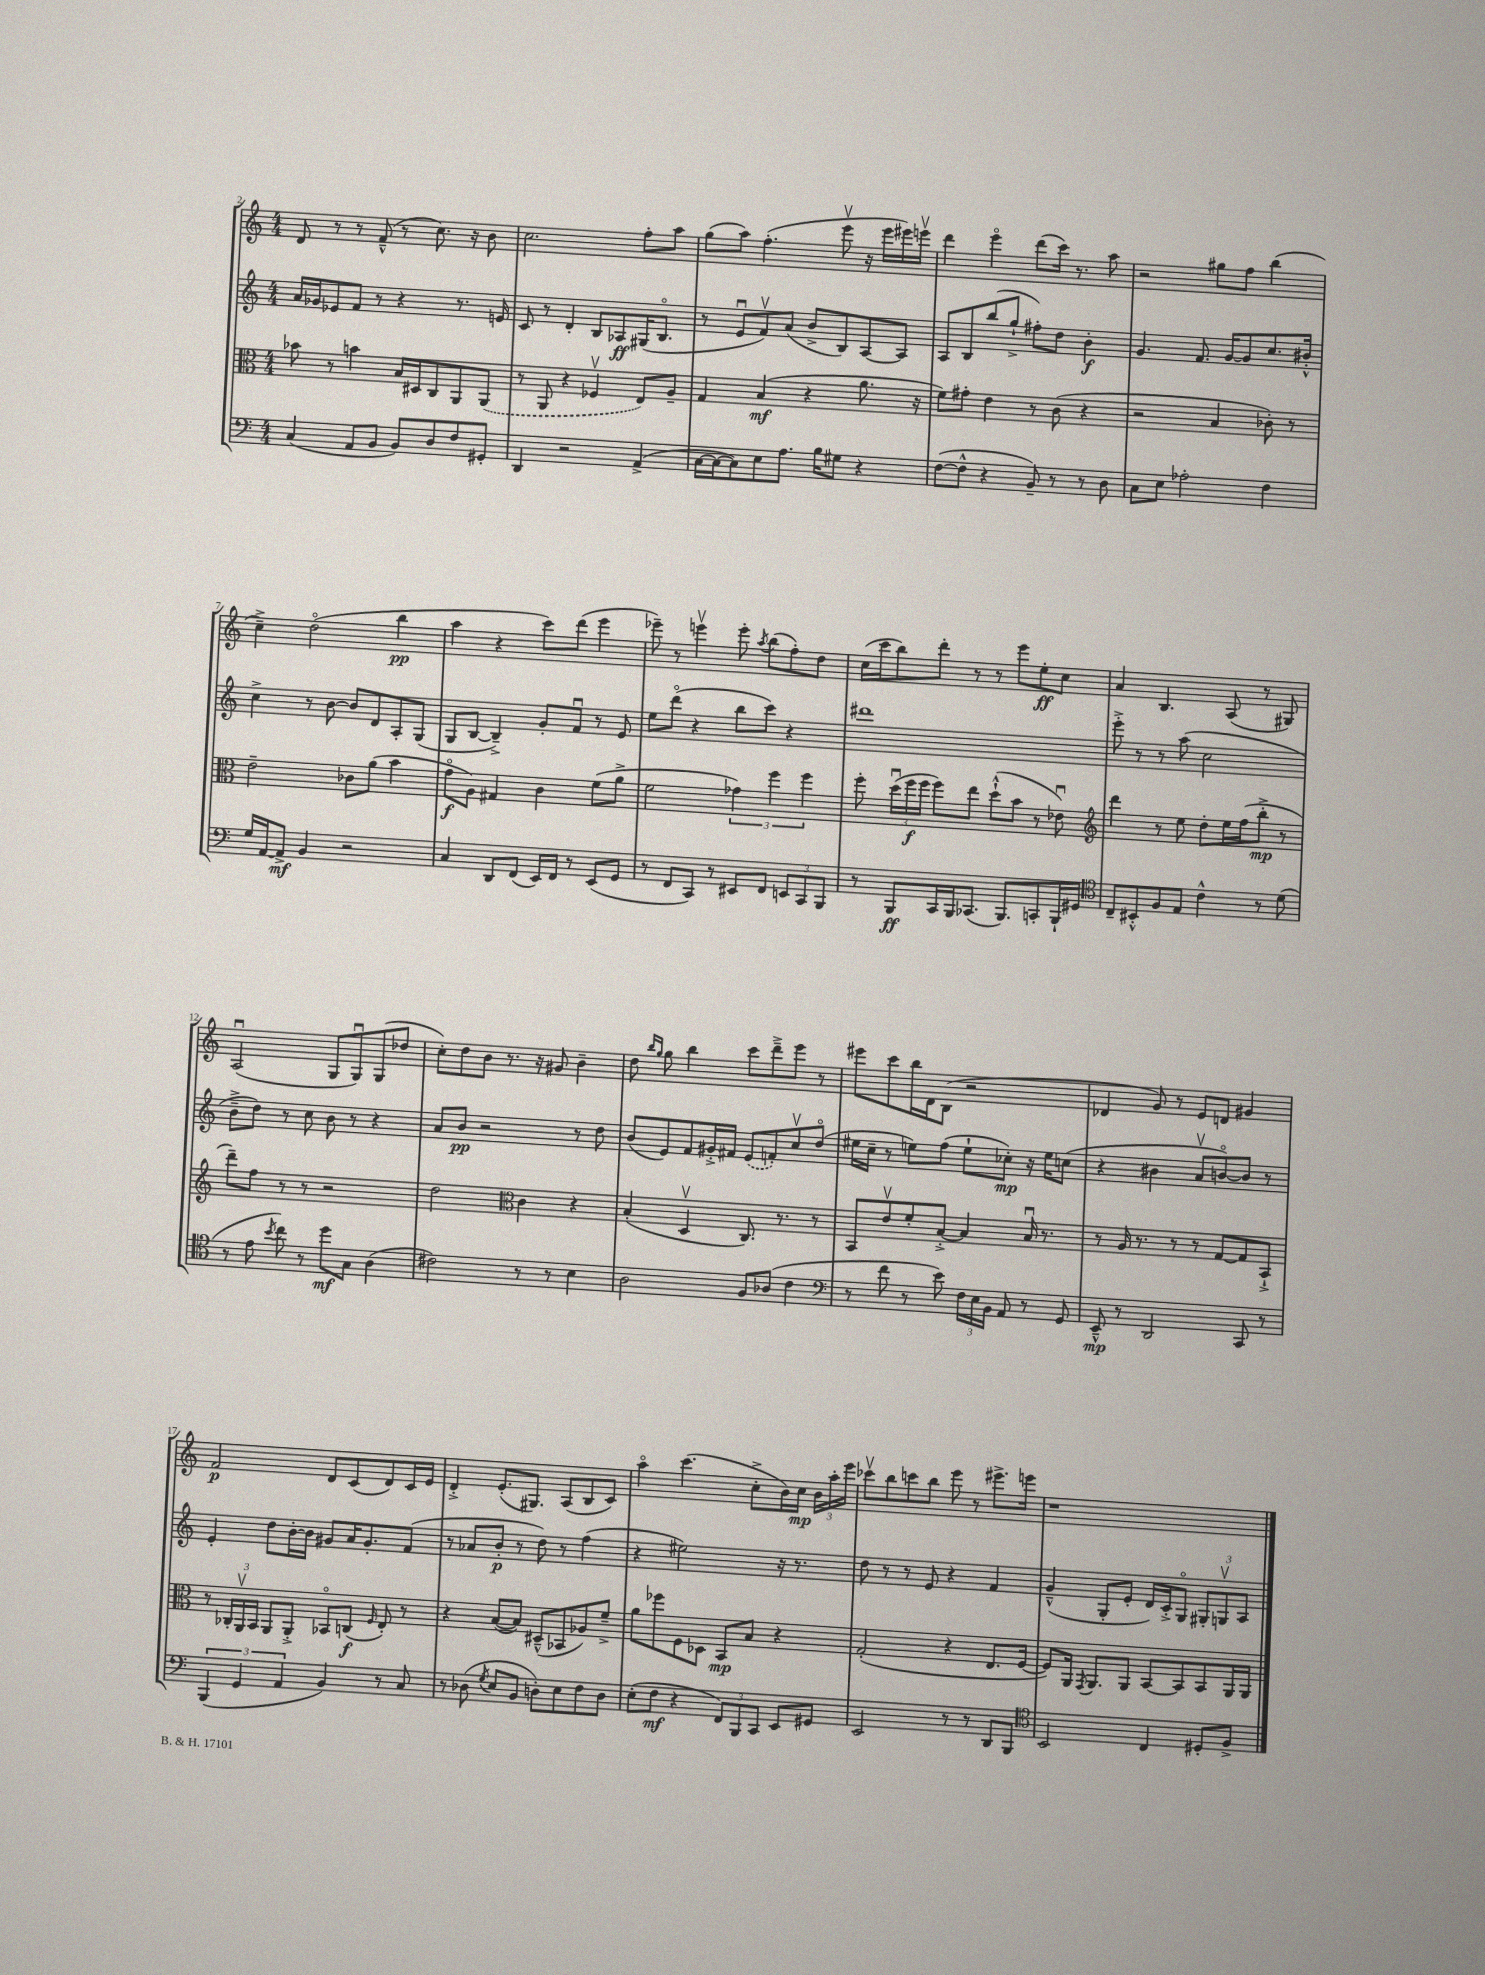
<<
\new StaffGroup <<
\new Staff = "s0" {
    \clef treble \key c \major \numericTimeSignature \time 4/4
    \autoBeamOff d'8 r8 r8 f'8---^( r8 c''8.) r16 b'8 |
    c''2. f''8[-. a''8] |
    g''8[( a''8]) f''4.-.( e'''8\upbow r16 e'''16[ eis'''16) e'''16]\upbow |
    d'''4 e'''4\flageolet d'''8[( c'''16]) r8. a''8 |
    r2 gis''8[ f''8] b''4( |
    c''4--->) d''2\flageolet( b''4\pp |
    a''4 r4 c'''8[) d'''8]( e'''4 |
    ees'''8--) r8 e'''4\upbow e'''8-. \acciaccatura { a''8 } b''8[( f''8-.) d''8] |
    c''16[( c'''16 b''8) d'''8]-. r8 r8 e'''8[ e''8-.\ff c''8] |
    a'4 b4. a8( r8 gis8) |
    a2\downbow( g8[ g8\downbow) g8( des''8] |
    c''8[-.) d''8 b'8] r8. r16 gis'8 b'4-- |
    d''8 \grace { b''16[ g''16] } g''8 b''4 c'''8[ d'''8---> e'''8] r8 |
    eis'''8[ c'''8 b''16 d'16 b8]( r2 |
    des'4 g'8) r8 e'8[ d'8] gis'4 |
    f'2\p d'8[ c'8( d'8) c'16 e'16] |
    d'4-.-> e'8.[-.( gis8.]) a8[( b8 c'8]) |
    a''4\flageolet c'''4.( c''8[-.-> b'16) c''16]\mp \tuplet 3/2 { b'16[ a''16-. e'''16] } |
    ces'''8[\upbow b''8 c'''8 b''8] e'''8 r8 eis'''8.[-> e'''16] |
    r1 \bar "|." |
}
\new Staff = "s1" {
    \clef treble \key c \major \numericTimeSignature \time 4/4
    \autoBeamOff a'16[ ges'16 ees'8 f'8] r8 r4 r8. e'16 |
    c'8 r8 d'4-. b8[ aes8\ff gis16( b8.]\flageolet |
    r8 e'8[\downbow f'8\upbow) a'8]( b'8[-> b8) a8~ a8] |
    a8[ b8 b''8( g''8]-!-> fis''8[-.) d''8] b'4-.\f |
    g'4. f'8. g'16[~ g'8 c''8. bis'16]-.-^ |
    c''4-> r8 b'8~ b'8[ d'8 a8-. g8]( |
    g8[ b8]~ b4--->) g'8[-. f'8]\downbow r8 e'8 |
    e''8[ d'''8]\flageolet( r4 b''8[ c'''8]) r4 |
    dis'''1 |
    e'''8-.-> r8 r8 a''8( c''2 |
    b'8[---> d''8]) r8 c''8 b'8 r8 r4 |
    a'8[ b'8]\pp r2 r8 d''8 |
    b'8[( e'8) f'8 gis'16-.-> fis'16] \once \slurDashed e'8[( f'8-.) c''8\upbow d''8]\flageolet( |
    eis''16[ c''16]-- r8 e''8[) f''8]( e''8[-! ces''8]-.\mp) r16 e''16[ c''8]( |
    r4 bis'4 a'8[\upbow b'8~\flageolet) b'8] r8 |
    e'4-. d''8[ b'16~-. b'16] gis'8[ a'16 gis'8.-. f'8]( |
    r8 aes'8[ b'8]-.\p r8 d''8) r8 f''4( |
    r4 eis''2) r16 r8. |
    d''8 r8 r8 e'8 r4 f'4 |
    g'4---^( g8[-. e'8]-. d'16[) c'16-.-> g8]\flageolet \tuplet 3/2 { gis8[-. g8\upbow a8] } \bar "|." |
}
\new Staff = "s2" {
    \clef alto \key c \major \numericTimeSignature \time 4/4
    \autoBeamOff bes'8 r8 b'4 b16[ dis16 c8 a,8 \once \slurDashed a,8]( |
    r8 a,8 r4 fes4\upbow e8[) a8]-- |
    g4 b4\mf( r4 a'8. r16 |
    f'8[) gis'8]-. e'4 r8 c'8( r4 |
    r2 b4 ces'8-.) r8 |
    e'2-- ces'8[ a'8]( b'4 |
    g'8[\flageolet\f a8]) gis4 c'4 f'8[( a'8]-> |
    f'2 \tuplet 3/2 { ges'4) f''4 f''4 } |
    f''8-. \tuplet 3/2 { d''16[\downbow( f''16\f f''16] } f''8[) e''8] d''8[-!-^( b'8] r8 ees'8\downbow) |
    \clef treble d'''4 r8 e''8 d''8[-. e''16 f''16( b''8]-.->\mp r8 |
    d'''8[--) f''8] r8 r8 r2 |
    d''2 \clef alto c'4 r4 |
    b4-.( d4\upbow c8.) r8. r8 |
    b,8[ e'8\upbow f'8-. b8]~-.-> b4 b16\downbow r8. |
    r8 a16 r8. r8 r8 g8[~ g8 b,8]-!-> |
    r8 \tuplet 3/2 { ces16[-. a,16\upbow b,16] } a,8[ a,8]-.-> bes,8[\flageolet c8]\f( \grace { f16 } e8-.) r8 |
    r4 b8[~( b8]) dis8[---^( bes,8 aes8) f'8]---> |
    a'8[ fes''8 f8 des8] b,8[\mp b8] r4 |
    g2-.( r4 e8.[ f16]~ |
    f8[) a,16] \acciaccatura { g,8 } a,8.[ a,8] b,8[~ b,8 b,8 a,16 a,16] \bar "|." |
}
\new Staff = "s3" {
    \clef bass \key c \major \numericTimeSignature \time 4/4
    \autoBeamOff c4( a,8[ b,8] b,8[) d8 f8 gis,8]-. |
    d,4 r2 a,4->( |
    c16[~ c16~ c8) e8 a8.] b16[ gis8] r4 |
    f8[~( f8]-^ r4 b,8--) r8 r8 d8 |
    c8[ e8] aes2-. f4 |
    g16[ a,16~ a,8]->\mf b,4 r2 |
    c4 d,8[ f,8]( e,16[) f,16] r8 e,8[( g,8] |
    r8 f,8[ c,8]) r8 eis,8[ f,8] \tuplet 3/2 { e,8[ c,8 b,,8] } |
    r8 b,,8[\ff c,16 b,,16 ces,8.]( b,,8.[) c,8-. b,,16-! gis,16] |
    \clef tenor c8[-- bis,8-.-^ f8 e8] c'4-^ r8 d'8( |
    r8 e'8 \acciaccatura { b'8 } c''8) r8 d''8[\mf g8] a4( |
    cis'2) r8 r8 b4 |
    a2 f8[ aes8]( c'4 |
    \clef bass r8 f'8 r8 e'8) \tuplet 3/2 { f16[ e16 b,16] } a,8 r8 g,8 |
    e,8---^\mp r8 d,2 c,8 r8 |
    \tuplet 3/2 { b,,4( g,4 a,4 } b,4) r8 c8 |
    r8 des8( \acciaccatura { g8 } e8[ b,8] d8[-.) e8 f8 d8] |
    e8[-.( f8]\mf r4 \tuplet 3/2 { f,8[) b,,8 c,8] } e,8[ gis,8] |
    e,2 r8 r8 d,8[ b,,8] |
    \clef tenor b,2 c4 dis8[-. f8]-> \bar "|." |
}
>>
>>
\layout { \context { \Score currentBarNumber = #2 } }
